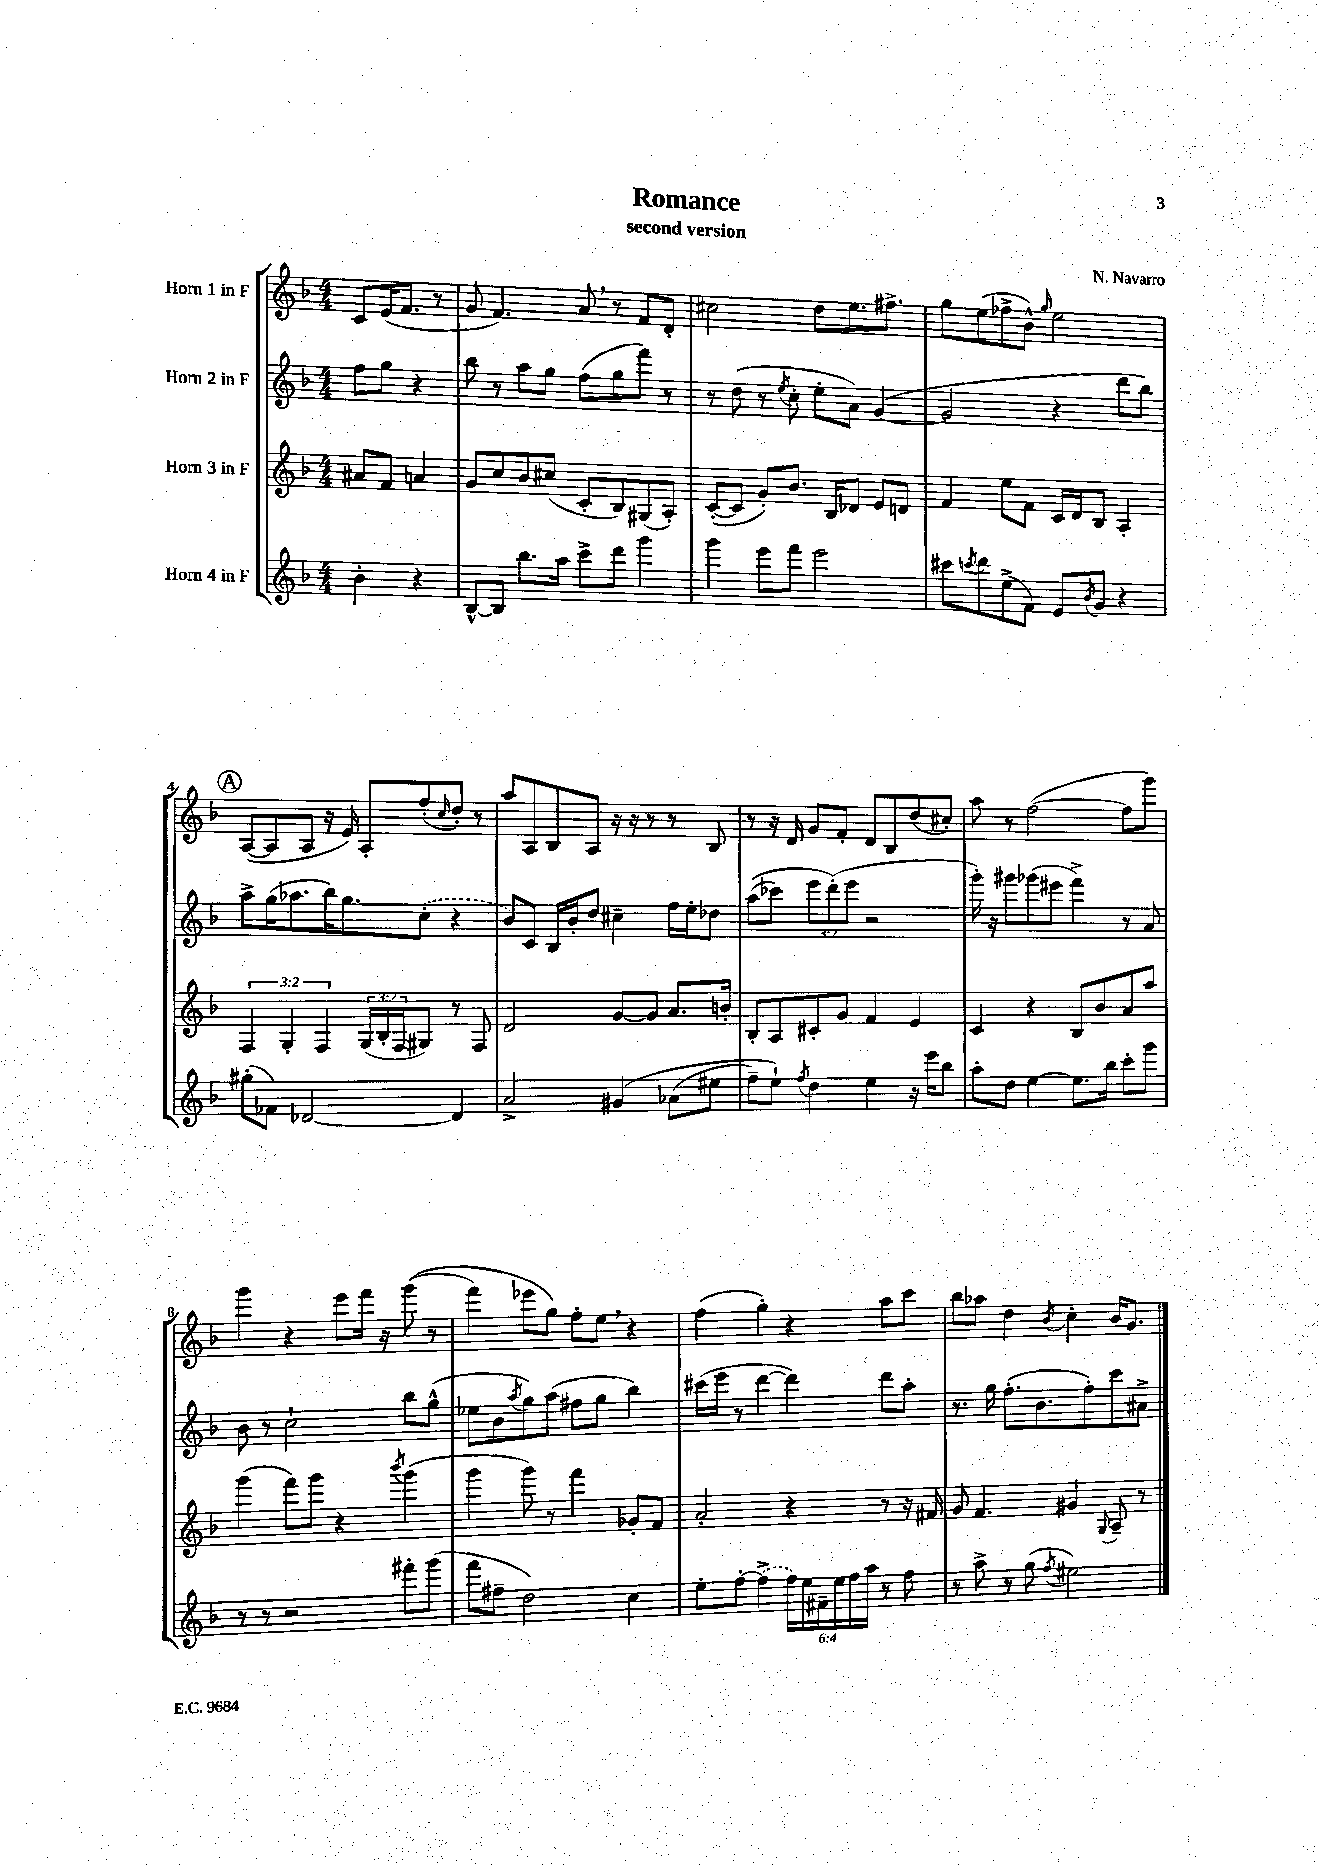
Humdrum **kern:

**kern	**kern	**kern	**kern
*staff4	*staff3	*staff2	*staff1
*clefG2	*clefG2	*clefG2	*clefG2
*k[b-]	*k[b-]	*k[b-]	*k[b-]
*M4/4	*M4/4	*M4/4	*M4/4
4b-'	8a#	8ff	8c
.	8f	8gg	(16e
.	.	.	8.f
4r	4a	4r	.
.	.	.	8r
=	=	=	=
[8B-^^	8g	8bb-	8g
8B-]	8cc	8r	4.f)
8.bb-	8b-	8aa	.
.	(8cc#	8gg	.
16aa	.	.	.
8ccc^	8c'	(8ff	8a
8ddd	8B-)	8gg	8r
4ggg	(8G#	8fff)	8f
.	8A')	8r	8d'
=	=	=	=
4ggg	([8c'	8r	2cc#
.	8c]	(8dd	.
8eee	8g')	8r	.
.	.	8qee	.
8fff	8.b-	8cc'	.
2eee	.	8ee'	8dd
.	16B-	.	.
.	8d-	8a)	8.ee
.	8e	([4g	.
.	.	.	8.ff#^
.	8d	.	.
=	=	=	=
8ccc#	4f	2g]	8gg
8qccc	.	.	.
8ddd	.	.	(8ee
(8ee^	8ee	.	8ff-^
8f)	8f	.	8b-^^)
.	.	.	16qqgg
8e	16c	4r	2ee
.	16d	.	.
8qb-	.	.	.
8g	8B-	.	.
4r	4A'	8ddd	.
.	.	8bb-)	.
=	=	=	=
(8gg#'	6F	8aa^	([8A
8f-)	.	(16gg	8A]
.	6G'	.	.
.	.	8.aa-	.
[2d-	.	.	8A
.	6F	.	.
.	.	16bb-)	16r
.	.	8.gg	16e)
.	(24G	.	8A'
.	24B-'	.	.
.	24F	.	.
.	8G#)	(8cc'	(8ff'
.	.	.	16qqcc
4d-]	8r	4r	8dd')
.	8F	.	8r
=	=	=	=
2a^	2d	8b-)	8aa
.	.	8c	8A
.	.	16B-	8B-
.	.	16b-'	.
.	.	8dd	8A
&(4g#	[8g	4cc#~	16r
.	.	.	16r
.	8g]	.	8r
(8a-	8.a	16ff	8r
.	.	16ee'	.
8ee#	.	8dd-	8B-
.	16b'	.	.
=	=	=	=
8ff~)	8B-'	&((8aa	8r
8ee`&)	8A	8ccc-)	16r
.	.	.	16d
8qff	.	.	.
4dd	8c#'	12eee	8g
.	.	(12ddd'&)	.
.	8g	.	8f'
.	.	12eee	.
4ee	4f	2r	8d
.	.	.	8B-
16r	4e	.	(8dd
16eee	.	.	.
8bb-	.	.	8cc#')
=	=	=	=
8aa'	4c	16ggg')	8aa
.	.	16r	.
8dd	.	8ggg#	8r
[4ee	4r	(8ggg-	([2ff
.	.	8eee#	.
8.ee]	8B-	4fff^)	.
.	8b-	.	.
16bb-	.	.	.
8ccc'	8a	8r	8ff]
8ggg	8aa	8a	8ggg)
=	=	=	=
8r	(4ggg	8b-	4ggg
8r	.	8r	.
2r	8fff)	2cc`	4r
.	8ggg	.	.
.	4r	.	8eee
.	.	.	16fff
.	.	.	16r
.	8qbbb-	.	.
8fff#'	(4ggg	8bb-	&((8ggg
(8ggg	.	(8gg^^	8r
=	=	=	=
8fff	4ggg	8ee-	4fff)
8ff#~	.	8b-	.
.	.	8qaa	.
2dd)	8ggg)	8gg)	8eee-
.	8r	(8aa	8gg&)
.	4fff	8ff#	8ff'
.	.	8gg	8ee
4cc	8g-'	4bb-)	4r
.	8f	.	.
=	=	=	=
8ee'	2a'	(16ccc#	(4ff
.	.	16eee	.
[8ff'	.	8r	.
(4ff^]	.	[4ddd	4gg')
24ff)	4r	4ddd])	4r
24ee	.	.	.
24f#~	.	.	.
24ee	.	.	.
24ff	.	.	.
24aa	.	.	.
8r	8r	8ddd	8aa
8ff	16r	8aa'	8ccc
.	16f#	.	.
=	=	=	=
8r	8g	8.r	8bb-
8aa^	4.f	.	8aa-
.	.	16gg	.
8r	.	(8.ff'	4dd
(8gg	.	.	.
.	.	8.b-	.
8qff	.	.	8qb-
2ee#)	4g#	.	4cc'
.	.	8ff')	.
.	8qqG	.	.
.	8A~	8ccc	16b-
.	.	.	8.g
.	8r	8a#^	.
==	==	==	==
*-	*-	*-	*-
